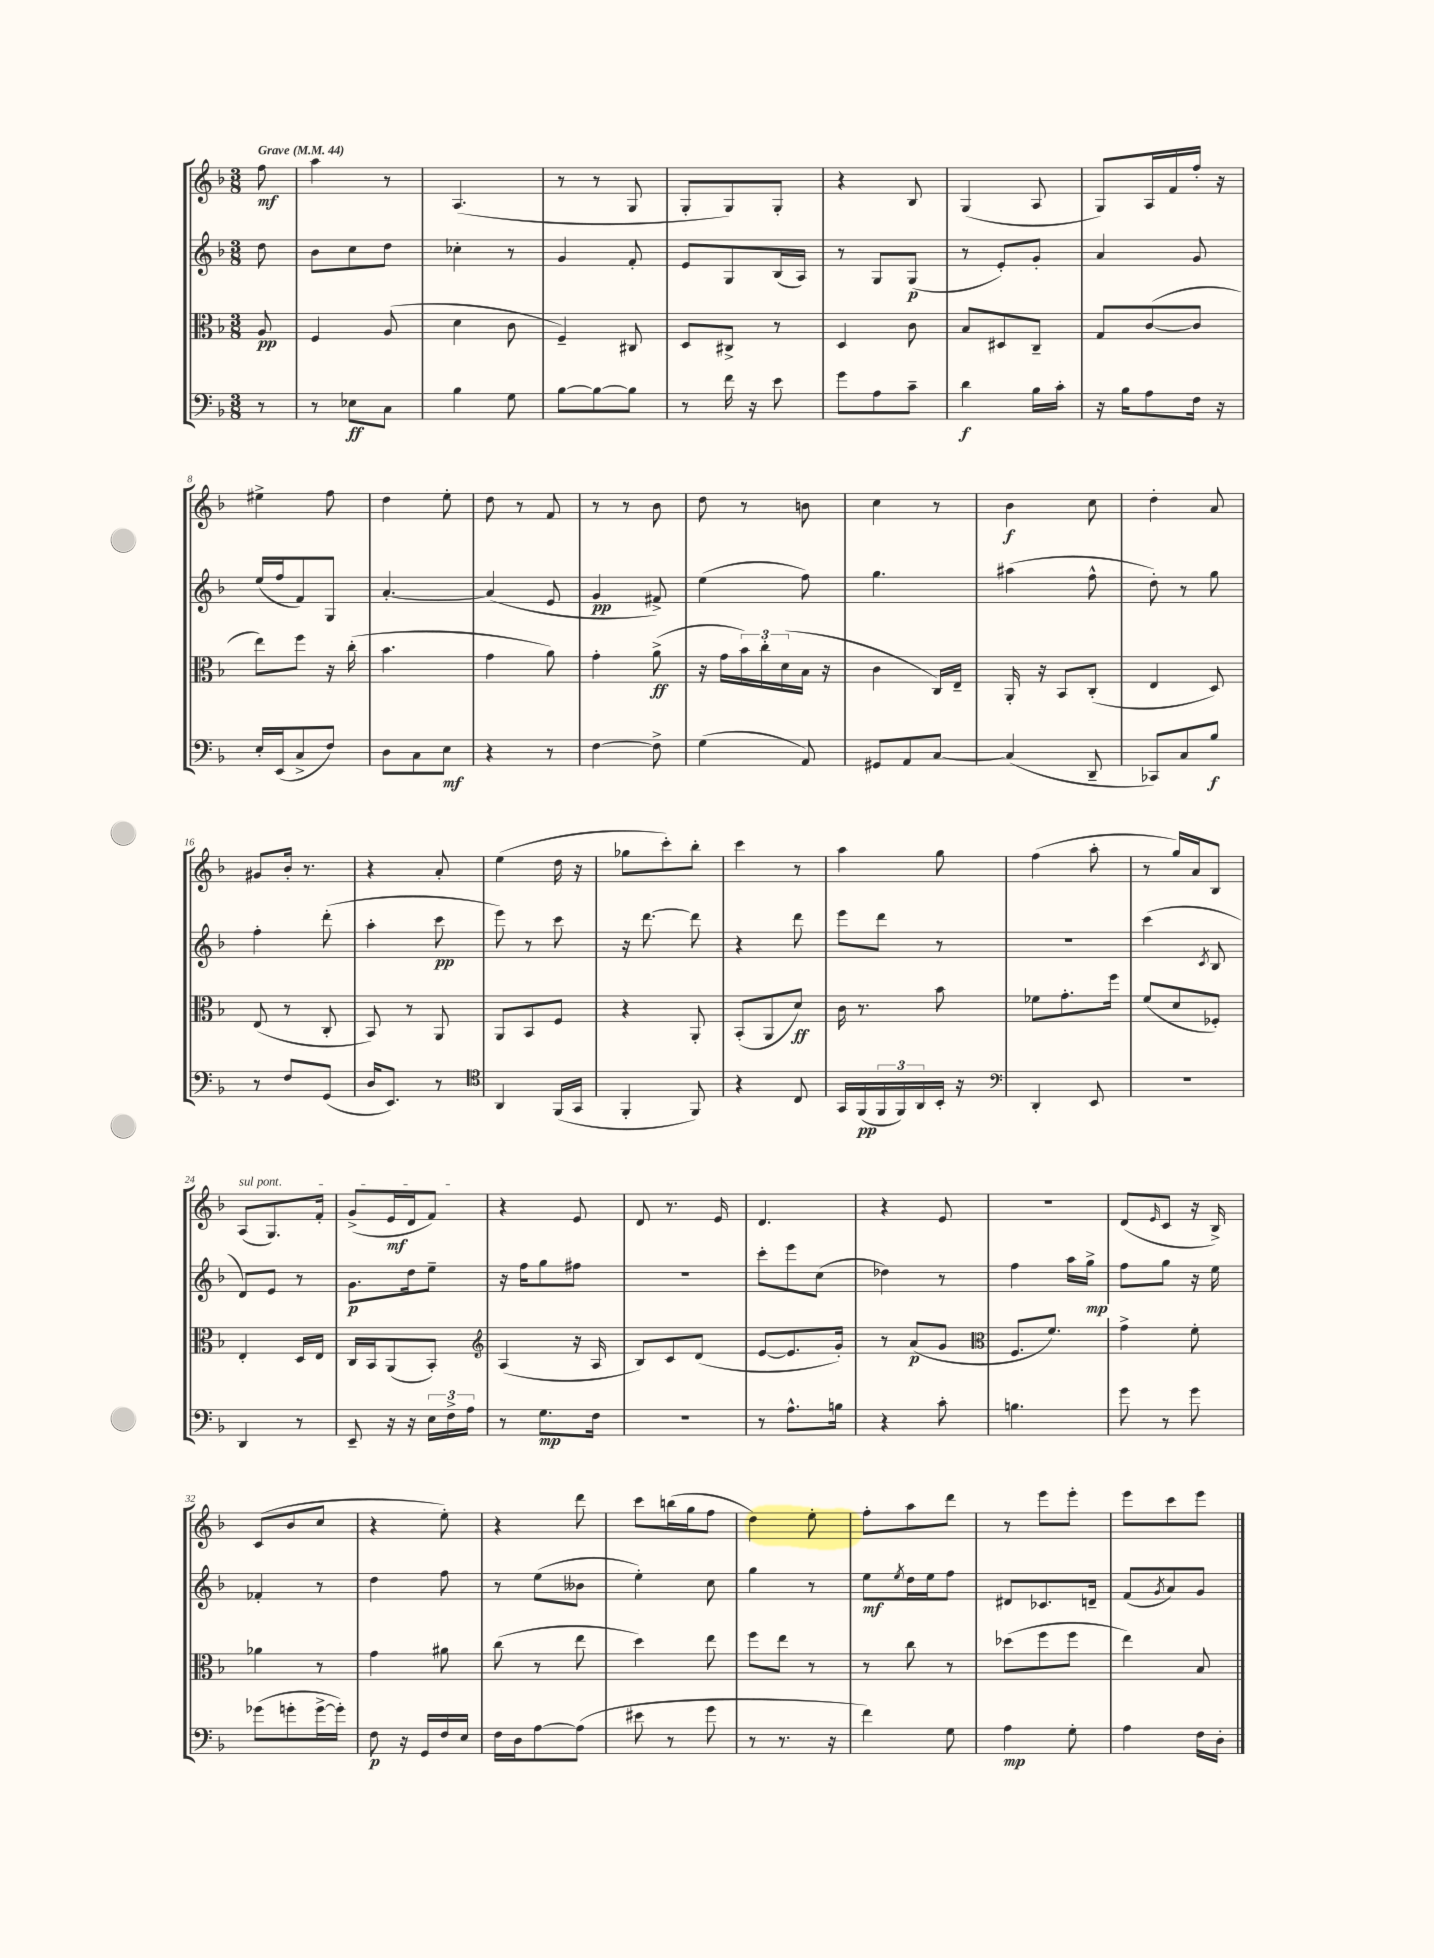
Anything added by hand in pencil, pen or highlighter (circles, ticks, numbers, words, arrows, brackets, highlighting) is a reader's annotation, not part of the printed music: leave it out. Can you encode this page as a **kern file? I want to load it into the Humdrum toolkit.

**kern	**dynam	**kern	**dynam	**kern	**dynam	**kern	**dynam
*part4	*part4	*part3	*part3	*part2	*part2	*part1	*part1
*staff4	*staff4	*staff3	*staff3	*staff2	*staff2	*staff1	*staff1
*clefF4	*	*clefC3	*	*clefG2	*	*clefG2	*
*k[b-]	*	*k[b-]	*	*k[b-]	*	*k[b-]	*
*M3/8	*	*M3/8	*	*M3/8	*	*M3/8	*
*MM44	*	*MM44	*	*MM44	*	*MM44	*
=	=	=	=	=	=	=	=
!	!	!	!	!	!	!LO:TX:a:B:t=Grave	!
8r	.	8A/	pp	8dd\	.	8ff\	mf
=1	=1	=1	=1	=1	=1	=1	=1
8r	.	4F/	.	8b-\L	.	4aa\	.
8E-X\L	ff	.	.	8cc\	.	.	.
8C\J	.	(8A/	.	8dd\J	.	8r	.
=2	=2	=2	=2	=2	=2	=2	=2
4B-\	.	4d\	.	4cc-X'\	.	(4.A/	.
8G\	.	8c\	.	8r	.	.	.
=3	=3	=3	=3	=3	=3	=3	=3
[8B-\L	.	4F~/)	.	4g/	.	8r	.
8B-\_	.	.	.	.	.	8r	.
8B-\J]	.	8C#X/	.	8f'/	.	8G/	.
=4	=4	=4	=4	=4	=4	=4	=4
8r	.	8D/L	.	8e/L	.	8G'/L	.
16f\	.	8C#X^/J	.	8G/	.	8G/)	.
16r	.	.	.	.	.	.	.
8e\	.	8r	.	(16B-/L	.	8G'/J	.
.	.	.	.	16A/JJ)	.	.	.
=5	=5	=5	=5	=5	=5	=5	=5
8g\L	.	4D/	.	8r	.	4r	.
8A\	.	.	.	8G/L	.	.	.
8c~\J	.	8c\	.	(8G/J	p	8B-/	.
=6	=6	=6	=6	=6	=6	=6	=6
4d\	f	8B-/L	.	8r	.	(4G/	.
.	.	8D#X/	.	8e'/L)	.	.	.
16B-\LL	.	8C~/J	.	8g'/J	.	8A/	.
16c'\JJ	.	.	.	.	.	.	.
=7	=7	=7	=7	=7	=7	=7	=7
16r	.	8G/L	.	4a/	.	8G/L)	.
16B-\KL	.	.	.	.	.	.	.
8A\	.	([8c/	.	.	.	16A/L	.
.	.	.	.	.	.	16f/	.
16F\Jk	.	8c/J]	.	8g/	.	16ff'/JJ	.
16r	.	.	.	.	.	16r	.
!!LO:LB:g=z
=8	=8	=8	=8	=8	=8	=8	=8
16E'/LL	.	8ee\L)	.	(16ee/LL	.	4ee#X^\	.
(16EE/J	.	.	.	16ff/J	.	.	.
8C^/	.	8ff\J	.	8f/)	.	.	.
8F/J)	.	16r	.	8G/J	.	8ff\	.
.	.	(16cc'\	.	.	.	.	.
=9	=9	=9	=9	=9	=9	=9	=9
8D\L	.	4.b-\	.	[4.a'/	.	4dd\	.
8C\	.	.	.	.	.	.	.
8E\J	mf	.	.	.	.	8ee'\	.
=10	=10	=10	=10	=10	=10	=10	=10
4r	.	4g\	.	(4a/]	.	8dd\	.
.	.	.	.	.	.	8r	.
8r	.	8a\)	.	8e/	.	8f/	.
=11	=11	=11	=11	=11	=11	=11	=11
[4F\	.	4g'\	.	4g/	pp	8r	.
.	.	.	.	.	.	8r	.
8F^\]	.	(8a^\	ff	8f#X^/)	.	8b-\	.
=12	=12	=12	=12	=12	=12	=12	=12
(4G\	.	16r	.	(4ee\	.	8dd\	.
.	.	16g\LL	.	.	.	.	.
.	.	24b-\)	.	.	.	8r	.
.	.	24cc'\	.	.	.	.	.
.	.	(24d\	.	.	.	.	.
8AA/)	.	16B-\JJ	.	8ff\)	.	8bn\	.
.	.	16r	.	.	.	.	.
=13	=13	=13	=13	=13	=13	=13	=13
8GG#X/L	.	4c\	.	4.gg\	.	4cc\	.
8AA/	.	.	.	.	.	.	.
[8C/J	.	16C/LL)	.	.	.	8r	.
.	.	16E~/JJ	.	.	.	.	.
=14	=14	=14	=14	=14	=14	=14	=14
(4C/]	.	16AA'/	.	(4aa#X\	.	4b-\	f
.	.	16r	.	.	.	.	.
.	.	8BB-/L	.	.	.	.	.
8DD~/	.	(8C'/J	.	8ff^^\	.	8cc\	.
=15	=15	=15	=15	=15	=15	=15	=15
8CC-X/L)	.	4E/	.	8dd'\)	.	4dd'\	.
8C/	.	.	.	8r	.	.	.
8B-/J	f	8D/)	.	8gg\	.	8a/	.
!!LO:LB:g=z
=16	=16	=16	=16	=16	=16	=16	=16
8r	.	(8E/	.	4ff'\	.	8g#X/L	.
8F/L	.	8r	.	.	.	16b-'/Jk	.
.	.	.	.	.	.	8.r	.
(8GG/J	.	8C'/	.	(8ddd'\	.	.	.
=17	=17	=17	=17	=17	=17	=17	=17
16D/KL	.	8BB-/)	.	4aa'\	.	4r	.
8.EE/J)	.	.	.	.	.	.	.
.	.	8r	.	.	.	.	.
8r	.	8AA/	.	8ccc\	pp	8a'/	.
=18	=18	=18	=18	=18	=18	=18	=18
*clefC4	*	*	*	*	*	*	*
4AA/	.	8AA/L	.	8eee\)	.	(4ee\	.
.	.	8BB-/	.	8r	.	.	.
(16FF/LL	.	8F/J	.	8ccc\	.	16dd\	.
16GG/JJ	.	.	.	.	.	16r	.
=19	=19	=19	=19	=19	=19	=19	=19
4FF'/	.	4r	.	16r	.	8gg-X\L	.
.	.	.	.	[8.ddd\	.	.	.
.	.	.	.	.	.	8ccc'\)	.
8FF/)	.	8AA'/	.	8ddd\]	.	8bb-'\J	.
=20	=20	=20	=20	=20	=20	=20	=20
4r	.	(8BB-'/L	.	4r	.	4ccc\	.
.	.	8AA/	.	.	.	.	.
8C/	.	8d/J)	ff	8ddd\	.	8r	.
=21	=21	=21	=21	=21	=21	=21	=21
16GG/LL	.	16c\	.	8eee\L	.	4aa\	.
(16FF/	pp	8.r	.	.	.	.	.
24FF/	.	.	.	8ddd\J	.	.	.
24FF/)	.	.	.	.	.	.	.
24AA/	.	.	.	.	.	.	.
16BB-'/JJ	.	8b-\	.	8r	.	8gg\	.
16r	.	.	.	.	.	.	.
=22	=22	=22	=22	=22	=22	=22	=22
*clefF4	*	*	*	*	*	*	*
4DD'/	.	8f-X\L	.	4.r	.	(4ff\	.
.	.	8.g'\	.	.	.	.	.
8EE/	.	.	.	.	.	8aa'\	.
.	.	16ff\Jk	.	.	.	.	.
=23	=23	=23	=23	=23	=23	=23	=23
4.r	.	(8f/L	.	(4ccc\	.	8r	.
.	.	8d/	.	.	.	16gg/LL)	.
.	.	.	.	.	.	16a/J	.
.	.	.	.	8qc/	.	.	.
.	.	8F-X'/J)	.	8B-/	.	8B-/J	.
!!LO:LB:g=z
=24	=24	=24	=24	=24	=24	=24	=24
!	!	!	!	!	!	!LO:TX:a:i:t=sul pont.	!
4DD/	.	4E'/	.	8d/L)	.	(8A/L	.
.	.	.	.	8e/J	.	8.G/)	.
8r	.	16D/LL	.	8r	.	.	.
.	.	16E/JJ	.	.	.	16f'/Jk	.
=25	=25	=25	=25	=25	=25	=25	=25
8EE~/	.	16C/LL	.	8.g\L	p	(8g^/L	.
.	.	16BB-/J	.	.	.	.	.
16r	.	(8AA/	.	.	.	16e/L	mf
16r	.	.	.	16dd\k	.	16d/J	.
24E\LL	.	8BB-'/J)	.	8ee~\J	.	8f/J)	.
24F^\	.	.	.	.	.	.	.
24A\JJ	.	.	.	.	.	.	.
=26	=26	=26	=26	=26	=26	=26	=26
*	*	*clefG2	*	*	*	*	*
8r	.	(4A/	.	16r	.	4r	.
.	.	.	.	16ff\KL	.	.	.
8.G\L	mp	.	.	8gg\	.	.	.
.	.	16r	.	8ff#X\J	.	8e/	.
16F\Jk	.	16A/	.	.	.	.	.
=27	=27	=27	=27	=27	=27	=27	=27
4.r	.	8B-/L)	.	4.r	.	8d/	.
.	.	8c/	.	.	.	8.r	.
.	.	(8d/J	.	.	.	.	.
.	.	.	.	.	.	16e/	.
=28	=28	=28	=28	=28	=28	=28	=28
8r	.	[8e/L	.	8ccc'\L	.	4.d/	.
8.A^^\L	.	8.e/]	.	8eee\	.	.	.
.	.	.	.	(8cc\J	.	.	.
16Bn\Jk	.	16g'/Jk)	.	.	.	.	.
=29	=29	=29	=29	=29	=29	=29	=29
4r	.	8r	.	4dd-X\)	.	4r	.
.	.	(8a/L	p	.	.	.	.
8c'\	.	8g/J	.	8r	.	8e/	.
=30	=30	=30	=30	=30	=30	=30	=30
*	*	*clefC3	*	*	*	*	*
4.Bn\	.	8.F/L	.	4ff\	.	4.r	.
.	.	8.f/J)	.	.	.	.	.
.	.	.	.	16aa\LL	.	.	.
.	.	.	.	16gg^\JJ	mp	.	.
=31	=31	=31	=31	=31	=31	=31	=31
8g\	.	4g^\	.	8ff\L	.	(8d/L	.
.	.	.	.	.	.	16qqe/	.
8r	.	.	.	8gg\J	.	8c/J	.
8g\	.	8f'\	.	16r	.	16r	.
.	.	.	.	16ee\	.	16B-^/)	.
!!LO:LB:g=z
=32	=32	=32	=32	=32	=32	=32	=32
(8g-X\L	.	4a-X\	.	4f-X'/	.	(8c/L	.
8gn'\	.	.	.	.	.	8b-/	.
[16g^\L	.	8r	.	8r	.	8cc/J	.
16g'\JJ])	.	.	.	.	.	.	.
=33	=33	=33	=33	=33	=33	=33	=33
8F\	p	4g\	.	4dd\	.	4r	.
16r	.	.	.	.	.	.	.
16GG/LL	.	.	.	.	.	.	.
16F/	.	8a#X\	.	8ff\	.	8ee'\)	.
16E/JJ	.	.	.	.	.	.	.
=34	=34	=34	=34	=34	=34	=34	=34
16F\LL	.	(8cc\	.	8r	.	4r	.
16D\J	.	.	.	.	.	.	.
[8A\	.	8r	.	(8ee\L	.	.	.
(8A\J]	.	8ee\	.	8b--X\J	.	8ddd\	.
=35	=35	=35	=35	=35	=35	=35	=35
8e#X\	.	4dd\)	.	4ee'\)	.	8ccc\L	.
8r	.	.	.	.	.	(16bbn\L	.
.	.	.	.	.	.	16gg\J	.
8g\	.	8ee\	.	8cc\	.	8ff\J	.
=36	=36	=36	=36	=36	=36	=36	=36
8r	.	8ff\L	.	4gg\	.	4dd\)	.
8.r	.	8ee\J	.	.	.	.	.
.	.	8r	.	8r	.	8ee'\	.
16r	.	.	.	.	.	.	.
=37	=37	=37	=37	=37	=37	=37	=37
4f\)	.	8r	.	8ee\L	mf	8ff'\L	.
.	.	.	.	8qee/	.	.	.
.	.	8cc\	.	16dd\L	.	8aa\	.
.	.	.	.	16ee\J	.	.	.
8G\	.	8r	.	8ff\J	.	8ddd\J	.
=38	=38	=38	=38	=38	=38	=38	=38
4A\	mp	(8dd-X\L	.	8d#X/L	.	8r	.
.	.	8ff\	.	8.c-X/	.	8eee\L	.
8G'\	.	8ff\J	.	.	.	8eee'\J	.
.	.	.	.	16dn~/Jk	.	.	.
=39	=39	=39	=39	=39	=39	=39	=39
4A\	.	4ee\)	.	(8f/L	.	8eee\L	.
.	.	.	.	8qg/	.	.	.
.	.	.	.	8a/)	.	8ccc\	.
16F\LL	.	8B-/	.	8g/J	.	8eee\J	.
16D'\JJ	.	.	.	.	.	.	.
==	==	==	==	==	==	==	==
*-	*-	*-	*-	*-	*-	*-	*-
